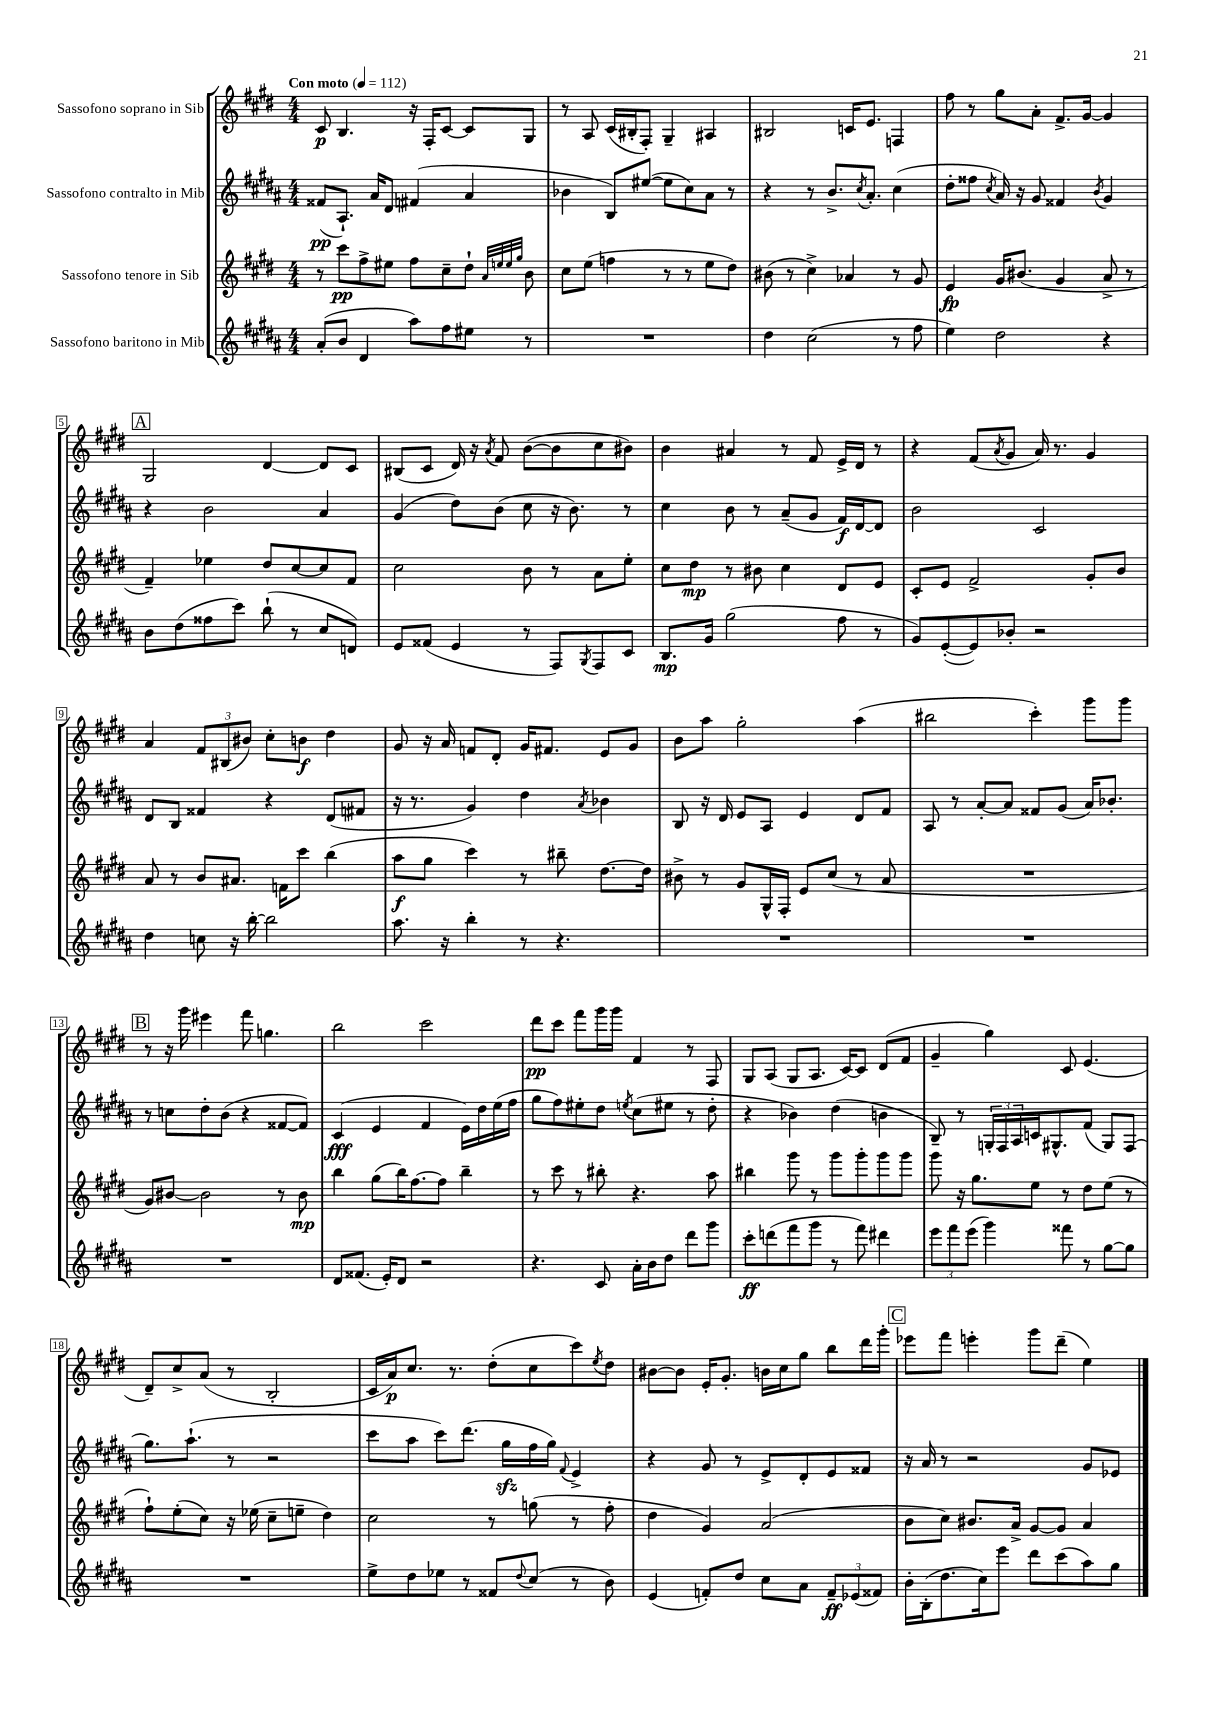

**kern	**kern	**kern	**kern
*staff4	*staff3	*staff2	*staff1
*clefG2	*clefG2	*clefG2	*clefG2
*k[f#c#g#d#a#]	*k[f#c#g#d#]	*k[f#c#g#d#a#]	*k[f#c#g#d#]
*M4/4	*M4/4	*M4/4	*M4/4
*MM112	*MM112	*MM112	*MM112
(8a#'	8r	(8f##	8c#
8b	8ccc#	8.A#`)	4.B
4d#	8ff#^	.	.
.	.	16a#	.
.	8ee#	8d#	.
8aa#)	8ff#	(4f#	16r
.	.	.	16F#'
8ff#	8cc#~	.	[8c#
8ee#	8dd#`	4a#	8c#]
.	32qqa	.	.
.	32qqee	.	.
.	32qqee	.	.
.	32qqgg#	.	.
8r	8b	.	8G#
=	=	=	=
1r	8cc#	4b-	8r
.	(8ee	.	8A
.	4ff	8B)	(16c#
.	.	.	16B#'
.	.	([8ee#	8F#')
.	8r	8ee#]	4G#~
.	8r	8cc#)	.
.	8ee	8a#	4A#
.	8dd#)	8r	.
=	=	=	=
4dd#	(8b#	4r	2B#
.	8r	.	.
(2cc#	4cc#^)	8r	.
.	.	8.b^	.
.	4a-	.	16c
.	.	8qcc#	.
.	.	8.a#'	8.e
8r	8r	(4cc#	4F
8ff#	8g#	.	.
=	=	=	=
4ee)	4e	8dd#'	8ff#
.	.	8ff##	8r
.	.	8qcc#	.
2dd#	16g#	16a#)	8gg#
.	(8.b#	16r	.
.	.	8g#	8a'
.	4g#	4f##	8.f#^
.	.	.	[16g#
.	.	8qb	.
4r	8a^	4g#	4g#]
.	8r	.	.
=	=	=	=
8b	4f#~)	4r	2G#
(8dd#	.	.	.
8ff##	4ee-	2b	.
8ccc#)	.	.	.
(8bb`	8dd#	.	[4d#
8r	[8cc#	.	.
8cc#	8cc#]	4a#	8d#]
8d)	8f#	.	8c#
=	=	=	=
8e	2cc#	(4g#	(8B#
(8f##	.	.	8c#
4e	.	8dd#)	16d#)
.	.	.	16r
.	.	.	8qa
.	.	(8b	8f#
8r	8b	8cc#	([8b
8F#)	8r	16r	8b]
.	.	8.b)	.
8qG#	.	.	.
8F#	8a	.	8cc#
8c#	8ee'	8r	8b#)
=	=	=	=
8.B	8cc#	4cc#	4b
.	8dd#	.	.
16g#	.	.	.
(2gg#	8r	8b	4a#
.	8b#	8r	.
.	4cc#	(8a#~	8r
.	.	8g#	8f#
8ff#	8d#	16f#)	16e^
.	.	[16d#	16d#
8r	8e	8d#]	8r
=	=	=	=
8g#)	8c#'	2b	4r
([8e'	8e	.	.
8e])	2f#^	.	(8f#
.	.	.	8qa
8b-'	.	.	8g#
2r	.	2c#	16a)
.	.	.	8.r
.	8g#'	.	4g#
.	8b	.	.
=	=	=	=
4dd#	8a	8d#	4a
.	8r	8B	.
8cc	8b	4f##	12f#
.	.	.	(12B#
16r	8.a#	.	.
.	.	.	12b#)
[16bb'	.	.	.
2bb]	.	4r	8cc#'
.	16f	.	.
.	8ccc#	.	8b
.	(4bb	(8d#	4dd#
.	.	8f#	.
=	=	=	=
8.aa#	8aa	16r	8g#
.	.	8.r	.
.	8gg#	.	16r
16r	.	.	16a
4bb'	4ccc#)	4g#)	8f
.	.	.	8d#'
8r	8r	4dd#	16g#
.	.	.	8.f#
4.r	8bb#~	.	.
.	.	8qa#	.
.	[8.dd#	4b-	8e
.	.	.	8g#
.	16dd#]	.	.
=	=	=	=
1r	8b#^	8B	8b
.	8r	16r	8aa
.	.	16d#	.
.	8g#	8e	2gg#'
.	16G#^^	8A#	.
.	16F#'	.	.
.	8e	4e	.
.	(8cc#	.	.
.	8r	8d#	(4aa
.	8a	8f#	.
=	=	=	=
1r	1r	8A#	2bb#
.	.	8r	.
.	.	[8a#'	.
.	.	8a#]	.
.	.	8f##	4ccc#')
.	.	(8g#	.
.	.	16a#)	8ggg#
.	.	8.b-'	.
.	.	.	8ggg#
=	=	=	=
1r	8g#)	8r	8r
.	[8b#	8cc	16r
.	.	.	16ggg#
.	2b#]	8dd#'	4eee#
.	.	(8b	.
.	.	4r	8fff#
.	.	.	4.gg
.	8r	[8f##	.
.	8b#	8f##])	.
=	=	=	=
8d#	4bb	(4c#	2bb
(8.f##	.	.	.
.	(8gg#	4e	.
16e')	.	.	.
8d#	16bb)	.	.
.	[8.ff#	.	.
2r	.	4f#	2ccc#
.	8ff#]	.	.
.	4bb~	16e)	.
.	.	16dd#	.
.	.	(16ee	.
.	.	16ff#	.
=	=	=	=
4.r	8r	8gg#	8ddd#
.	8ccc#	8ff#)	8ccc#
.	8r	8ee#'	8fff#
8c#	8bb#'	8dd#	16ggg#
.	.	.	16ggg#
.	.	8qee	.
16a#'	4.r	(8cc#	4f#
16b	.	.	.
8dd#	.	8ee#	.
8ddd#	.	8r	8r
8ggg#	8aa	8dd#'	8F#
=	=	=	=
8ccc#'	4bb#	4r	8G#
(8ddd	.	.	(8A
8fff#	8ggg#	4b-)	8G#
8ggg#	8r	.	8.A
8r	8ggg#	(4dd#	.
.	.	.	[16c#)
8fff#)	8ggg#'	.	8c#]
4ddd#	8ggg#	4b	(8d#
.	8ggg#	.	8f#
=	=	=	=
12eee	8ggg#	8B~)	4g#~
12fff#	.	.	.
.	16r	8r	.
(12eee	.	.	.
.	8.gg#	.	.
4ggg#)	.	24G'	4gg#)
.	.	24F#	.
.	.	24A#	.
.	8ee	16c	.
.	.	8.G#^^	.
8fff##	8r	.	8c#
8r	8dd#	(8f#	(4.e
[8gg#	(8ee	8G#)	.
8gg#]	8r	(8F#	.
=	=	=	=
1r	8ff#`)	8.gg#)	8d#~)
.	(8ee'	.	8cc#^
.	.	(8.aa#`	.
.	8cc#)	.	(8a
.	16r	8r	8r
.	(16ee-	.	.
.	8cc#~	2r	2B'
.	8ee~	.	.
.	4dd#)	.	.
=	=	=	=
8ee^	2cc#	8ccc#	16c#
.	.	.	16a)
8dd#	.	8aa#	8.cc#
8ee-	.	8ccc#)	.
.	.	.	8.r
8r	.	(8.ddd#	.
8f##	8r	.	(8dd#'
.	.	16gg#	.
8qqdd#	.	.	.
(8cc#	(8gg	16ff#	8cc#
.	.	16gg#)	.
.	.	8qqf#	.
8r	8r	4e^	8ccc#)
.	.	.	8qee
8b)	8ff#'	.	8dd#
=	=	=	=
(4e	4dd#	4r	[8b#
.	.	.	8b#]
8f')	4g#)	8g#	16e'
.	.	.	8.g#'
8dd#	.	8r	.
8cc#	(2a	8e^	16b
.	.	.	16cc#
8a#	.	8d#'	8gg#
12f~	.	8e	8bb
(12e-	.	.	.
.	.	8f##	16ddd#
12f##)	.	.	.
.	.	.	16ggg#'
=	=	=	=
16b'	8b	16r	8eee-
(16B'	.	16a#	.
8.dd#	8cc#)	8r	8fff#
.	8.b#	2r	4eee'
16cc#)	.	.	.
8eee	.	.	.
.	16a^	.	.
8ddd#	[8g#	.	8ggg#
(8ccc#	8g#]	.	(8ddd#~
8aa#)	4a	8g#	4ee)
8gg#	.	8e-	.
==	==	==	==
*-	*-	*-	*-
